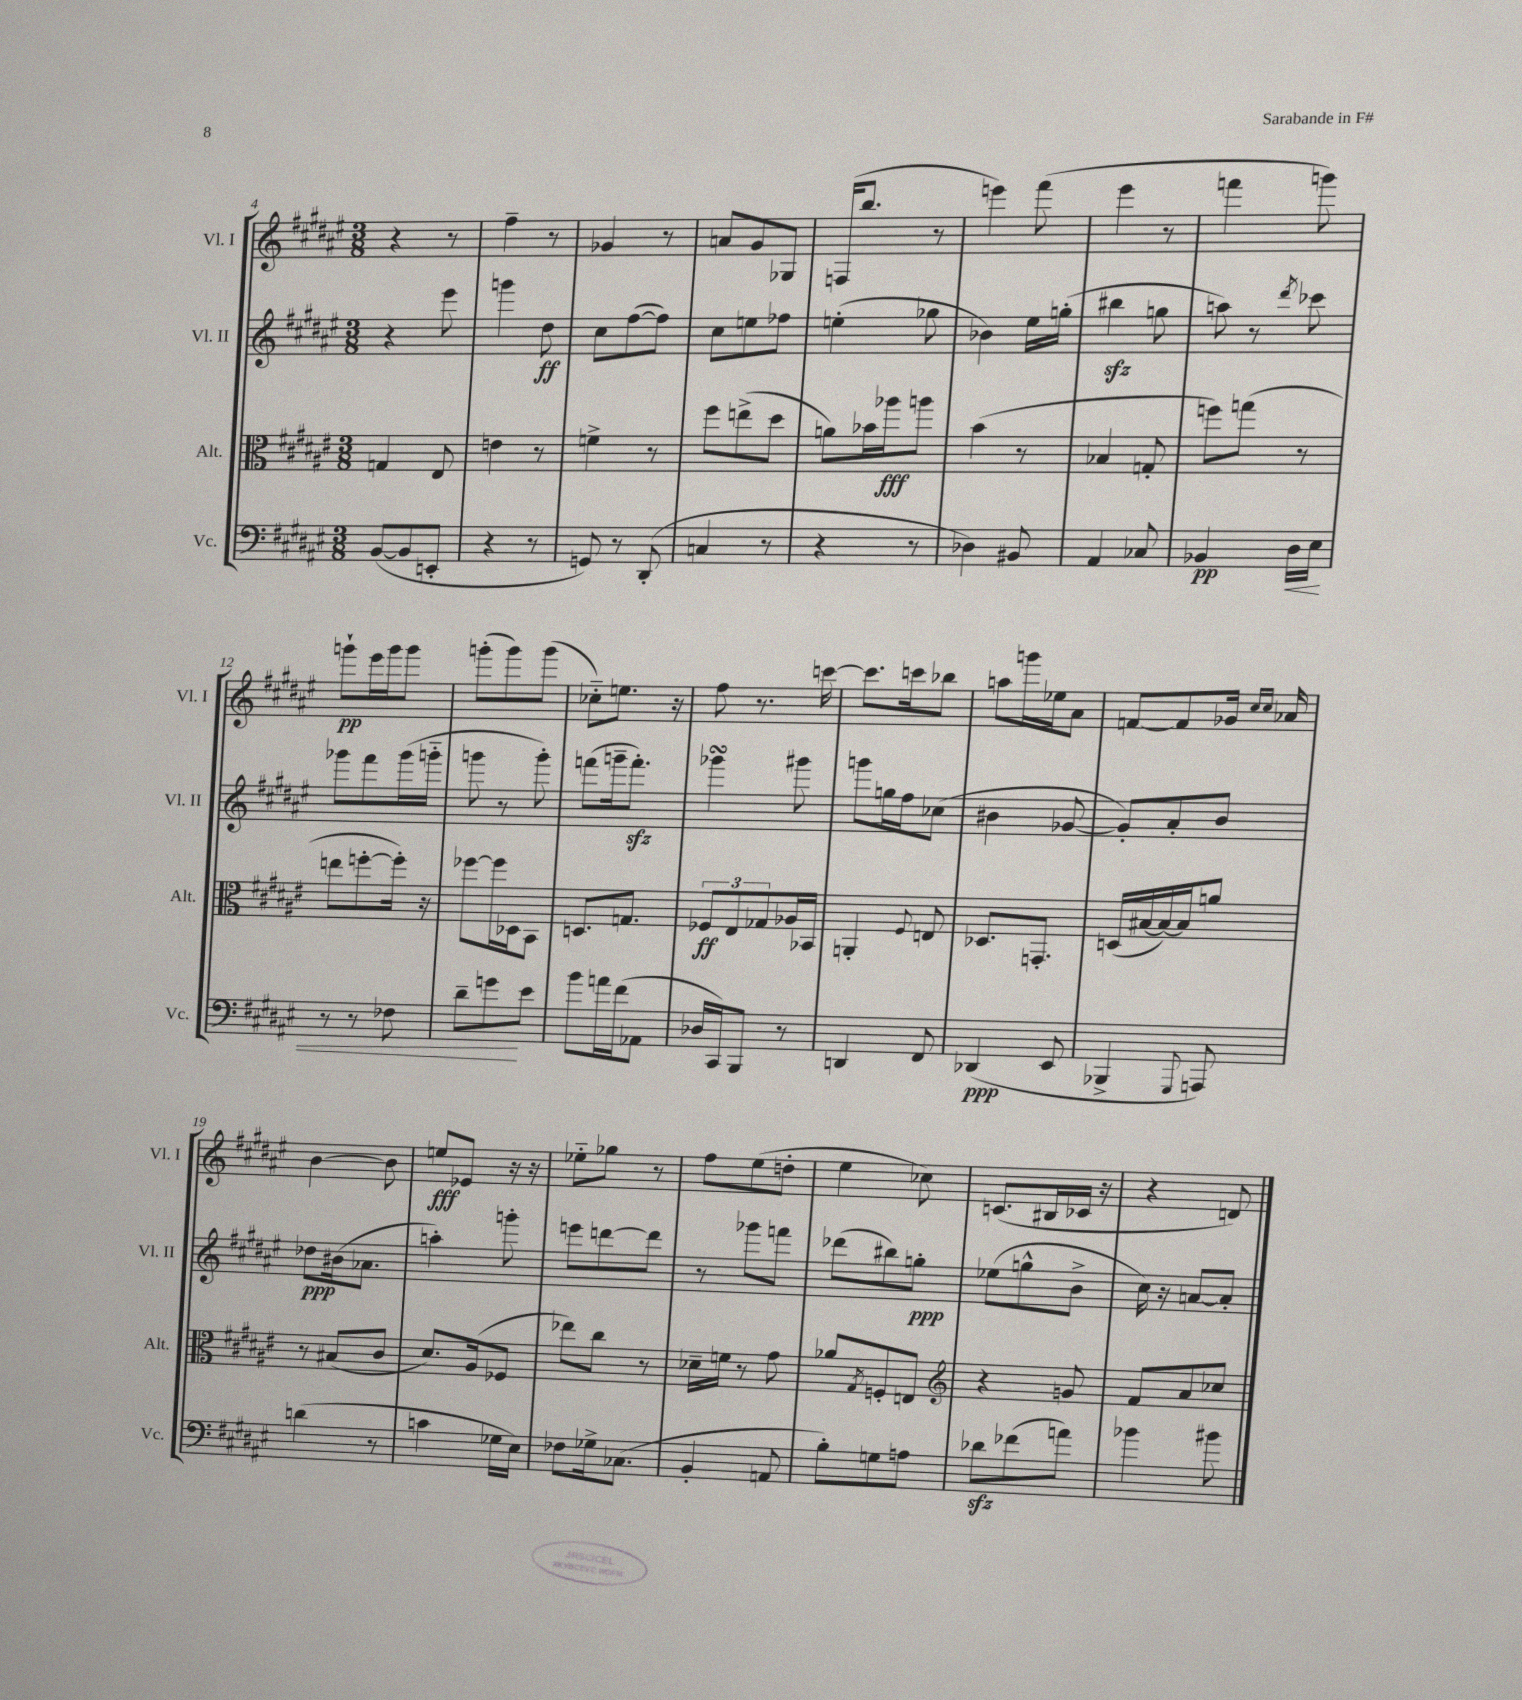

**kern	**dynam	**kern	**dynam	**kern	**dynam	**kern	**dynam
*part4	*part4	*part3	*part3	*part2	*part2	*part1	*part1
*staff4	*staff4	*staff3	*staff3	*staff2	*staff2	*staff1	*staff1
*I"Vc.	*	*I"Alt.	*	*I"Vl. II	*	*I"Vl. I	*
*I'Vc.	*	*I'Alt.	*	*I'Vl. II	*	*I'Vl. I	*
*clefF4	*	*clefC3	*	*clefG2	*	*clefG2	*
*k[f#c#g#d#a#e#]	*	*k[f#c#g#d#a#e#]	*	*k[f#c#g#d#a#e#]	*	*k[f#c#g#d#a#e#]	*
*M3/8	*	*M3/8	*	*M3/8	*	*M3/8	*
=4	=4	=4	=4	=4	=4	=4	=4
([8BB/L	.	4Gn/	.	4r	.	4r	.
8BB/]	.	.	.	.	.	.	.
8EEn'/J	.	8E#/	.	8eee#\	.	8r	.
=5	=5	=5	=5	=5	=5	=5	=5
4r	.	4en\	.	4gggn\	.	4ff#~\	.
8r	.	8r	.	8dd#\	ff	8r	.
=6	=6	=6	=6	=6	=6	=6	=6
8GGn/)	.	4fn^\	.	8cc#\L	.	4g-X/	.
8r	.	.	.	([8ff#\	.	.	.
(8DD#'/	.	8r	.	8ff#\J])	.	8r	.
=7	=7	=7	=7	=7	=7	=7	=7
4Cn/	.	8ff#\L	.	8cc#\L	.	8an/L	.
.	.	(8een^\	.	8een\	.	8g#/	.
8r	.	8dd#\J	.	8ff-X\J	.	8G-X/J	.
=8	=8	=8	=8	=8	=8	=8	=8
4r	.	8an\L)	.	(4een'\	.	(16Fn/KL	.
.	.	.	.	.	.	8.bb/J	.
.	.	16b-X\L	.	.	.	.	.
.	.	16aa-X\J	fff	.	.	.	.
8r	.	8aan\J	.	8gg-X\	.	8r	.
=9	=9	=9	=9	=9	=9	=9	=9
4D-X\)	.	(4b\	.	4b-X\)	.	4eeen\)	.
8BB#X/	.	8r	.	16ee#\LL	.	(8fff#\	.
.	.	.	.	(16ggn'\JJ	.	.	.
=10	=10	=10	=10	=10	=10	=10	=10
4AA#/	.	4B-X/	.	4bb#Xzz\	.	4eee#\	.
8C-X/	.	8Gn'/	.	8ggn\	.	8r	.
=11	=11	=11	=11	=11	=11	=11	=11
4BB-X/	pp	8ffn\L)	.	8aan\)	.	4fffn\	.
.	.	(8ggn\J	.	8r	.	.	.
.	.	.	.	8qddd#/	.	.	.
!	!LO:HP:b	!	!	!	!	!	!
16D#\LL	<	8r	.	8ccc-X\	.	8gggn\)	.
16E#\JJ	.	.	.	.	.	.	.
!!LO:LB:g=z
=12	=12	=12	=12	=12	=12	=12	=12
8r	.	8een\L	.	8ggg-X\L	.	8gggn`\L	pp
8r	.	[8ffn'\	.	8fff#\	.	16eee#\L	.
.	.	.	.	.	.	16ggg\J	.
8F-X\	.	16ff'\Jk])	.	(16ggg-\L	.	8ggg\J	.
.	.	16r	.	16gggn\JJ	.	.	.
=13	=13	=13	=13	=13	=13	=13	=13
8d#~\L	.	[8ff-X\L	.	8gggn\	.	(8gggn'\L	.
8gn\	.	16ff-\L]	.	8r	.	8ggg\)	.
.	.	16D-X\J	.	.	.	.	.
8e#\J	[	8BB\J	.	8ggg'\)	.	(8ggg\J	.
=14	=14	=14	=14	=14	=14	=14	=14
8b\L	.	8.Dn/L	.	(8fffn\L	.	8cc-X\L)	.
16an\L	.	.	.	16gggn~\k	.	8.een\J	.
(16f#\J	.	8.Gn/J	.	8.fffzz'\J)	.	.	.
8AA-X\J	.	.	.	.	.	.	.
.	.	.	.	.	.	16r	.
=15	=15	=15	=15	=15	=15	=15	=15
16D-X/LL	.	12F-X/L	ff	4ggg-XsSSs\	.	8ff#\	.
16CC#/J)	.	.	.	.	.	.	.
.	.	12E#/	.	.	.	.	.
8BBB/J	.	.	.	.	.	8.r	.
.	.	12G-X/	.	.	.	.	.
8r	.	16A-X/L	.	8ggg#X\	.	.	.
.	.	16BB-X/JJ	.	.	.	[16cccn\	.
=16	=16	=16	=16	=16	=16	=16	=16
4DDn/	.	4AAn'/	.	8gggn\L	.	8.ccc\L]	.
.	.	.	.	16ggn\L	.	.	.
.	.	.	.	16ff#\J	.	16cccn\k	.
.	.	8qqF#/	.	.	.	.	.
8FF#/	.	8En/	.	(8cc-X\J	.	8bb-X\J	.
=17	=17	=17	=17	=17	=17	=17	=17
(4DD-X/	ppp	8.D-X/L	.	4b#X\	.	8aan\L	.
.	.	.	.	.	.	16gggn\L	.
.	.	8.GGn'/J	.	.	.	16ee-X\J	.
8EE#/	.	.	.	[8g-X/	.	8a#\J	.
=18	=18	=18	=18	=18	=18	=18	=18
4BBB-X^/	.	(16Dn/LL	.	8g-'/L])	.	[8fn/L	.
.	.	[16B#X/	.	.	.	.	.
.	.	16B#/_)	.	8a#'/	.	8f/]	.
.	.	16B#/J]	.	.	.	.	.
8qqGGG#/	.	.	.	.	.	.	.
8AAAn/)	.	8an/J	.	8b/J	.	16g-X/Jk	.
.	.	.	.	.	.	16qqcc#/LL	.
.	.	.	.	.	.	16qqcc#/JJ	.
.	.	.	.	.	.	16a-X/	.
!!LO:LB:g=z
=19	=19	=19	=19	=19	=19	=19	=19
(4dn\	.	8r	.	8dd-X\L	ppp	[4b\	.
.	.	(8B#X/L	.	(16b#X\k	.	.	.
.	.	.	.	8.a-X\J	.	.	.
8r	.	8c#/J	.	.	.	8b\]	.
=20	=20	=20	=20	=20	=20	=20	=20
4cn\	.	8.d#/L)	.	4aan'\)	.	8een/L	fff
.	.	.	.	.	.	8e-X/J	.
.	.	(16A#/k	.	.	.	.	.
16G-X\LL	.	8F-X/J	.	8gggn'\	.	16r	.
16E#\JJ)	.	.	.	.	.	16r	.
=21	=21	=21	=21	=21	=21	=21	=21
8F-X\L	.	8ee-X\L)	.	8eeen\L	.	8ee-X\L	.
16G-X^\k	.	8cc#\J	.	[8dddn\	.	8gg-X\J	.
(8.C-X\J	.	.	.	.	.	.	.
.	.	8r	.	8ddd\J]	.	8r	.
=22	=22	=22	=22	=22	=22	=22	=22
4BB'/	.	16d-X~\LL	.	8r	.	8ff#\L	.
.	.	16fn\JJ	.	.	.	.	.
.	.	8r	.	8ggg-X\L	.	(8ee#\	.
8AAn/	.	8g#\	.	8fffn\J	.	8ddn'\J	.
=23	=23	=23	=23	=23	=23	=23	=23
8B'\L)	.	8a-X/L	.	(8ddd-X\L	.	4ee#\	.
.	.	8qG#/	.	.	.	.	.
8Gn\	.	8Fn'/	.	8bb#X\)	.	.	.
8An\J	.	8En/J	.	8ggn'\J	ppp	8cc-X\)	.
=24	=24	=24	=24	=24	=24	=24	=24
*	*	*clefG2	*	*	*	*	*
8d-Xzz\L	.	4r	.	(8ee-X\L	.	(8.cn/L	.
(8f-X\	.	.	.	8ggn^^\	.	.	.
.	.	.	.	.	.	16B#X/L	.
8an\J)	.	8gn/	.	8b^\J	.	16c-X/JJ	.
.	.	.	.	.	.	16r	.
=25	=25	=25	=25	=25	=25	=25	=25
4b-X\	.	8f#/L	.	16cc#\)	.	4r	.
.	.	.	.	16r	.	.	.
.	.	8a#/	.	[8an/L	.	.	.
8b#X\	.	8cc-X/J	.	8a'/J]	.	8dn/)	.
==	==	==	==	==	==	==	==
*-	*-	*-	*-	*-	*-	*-	*-
